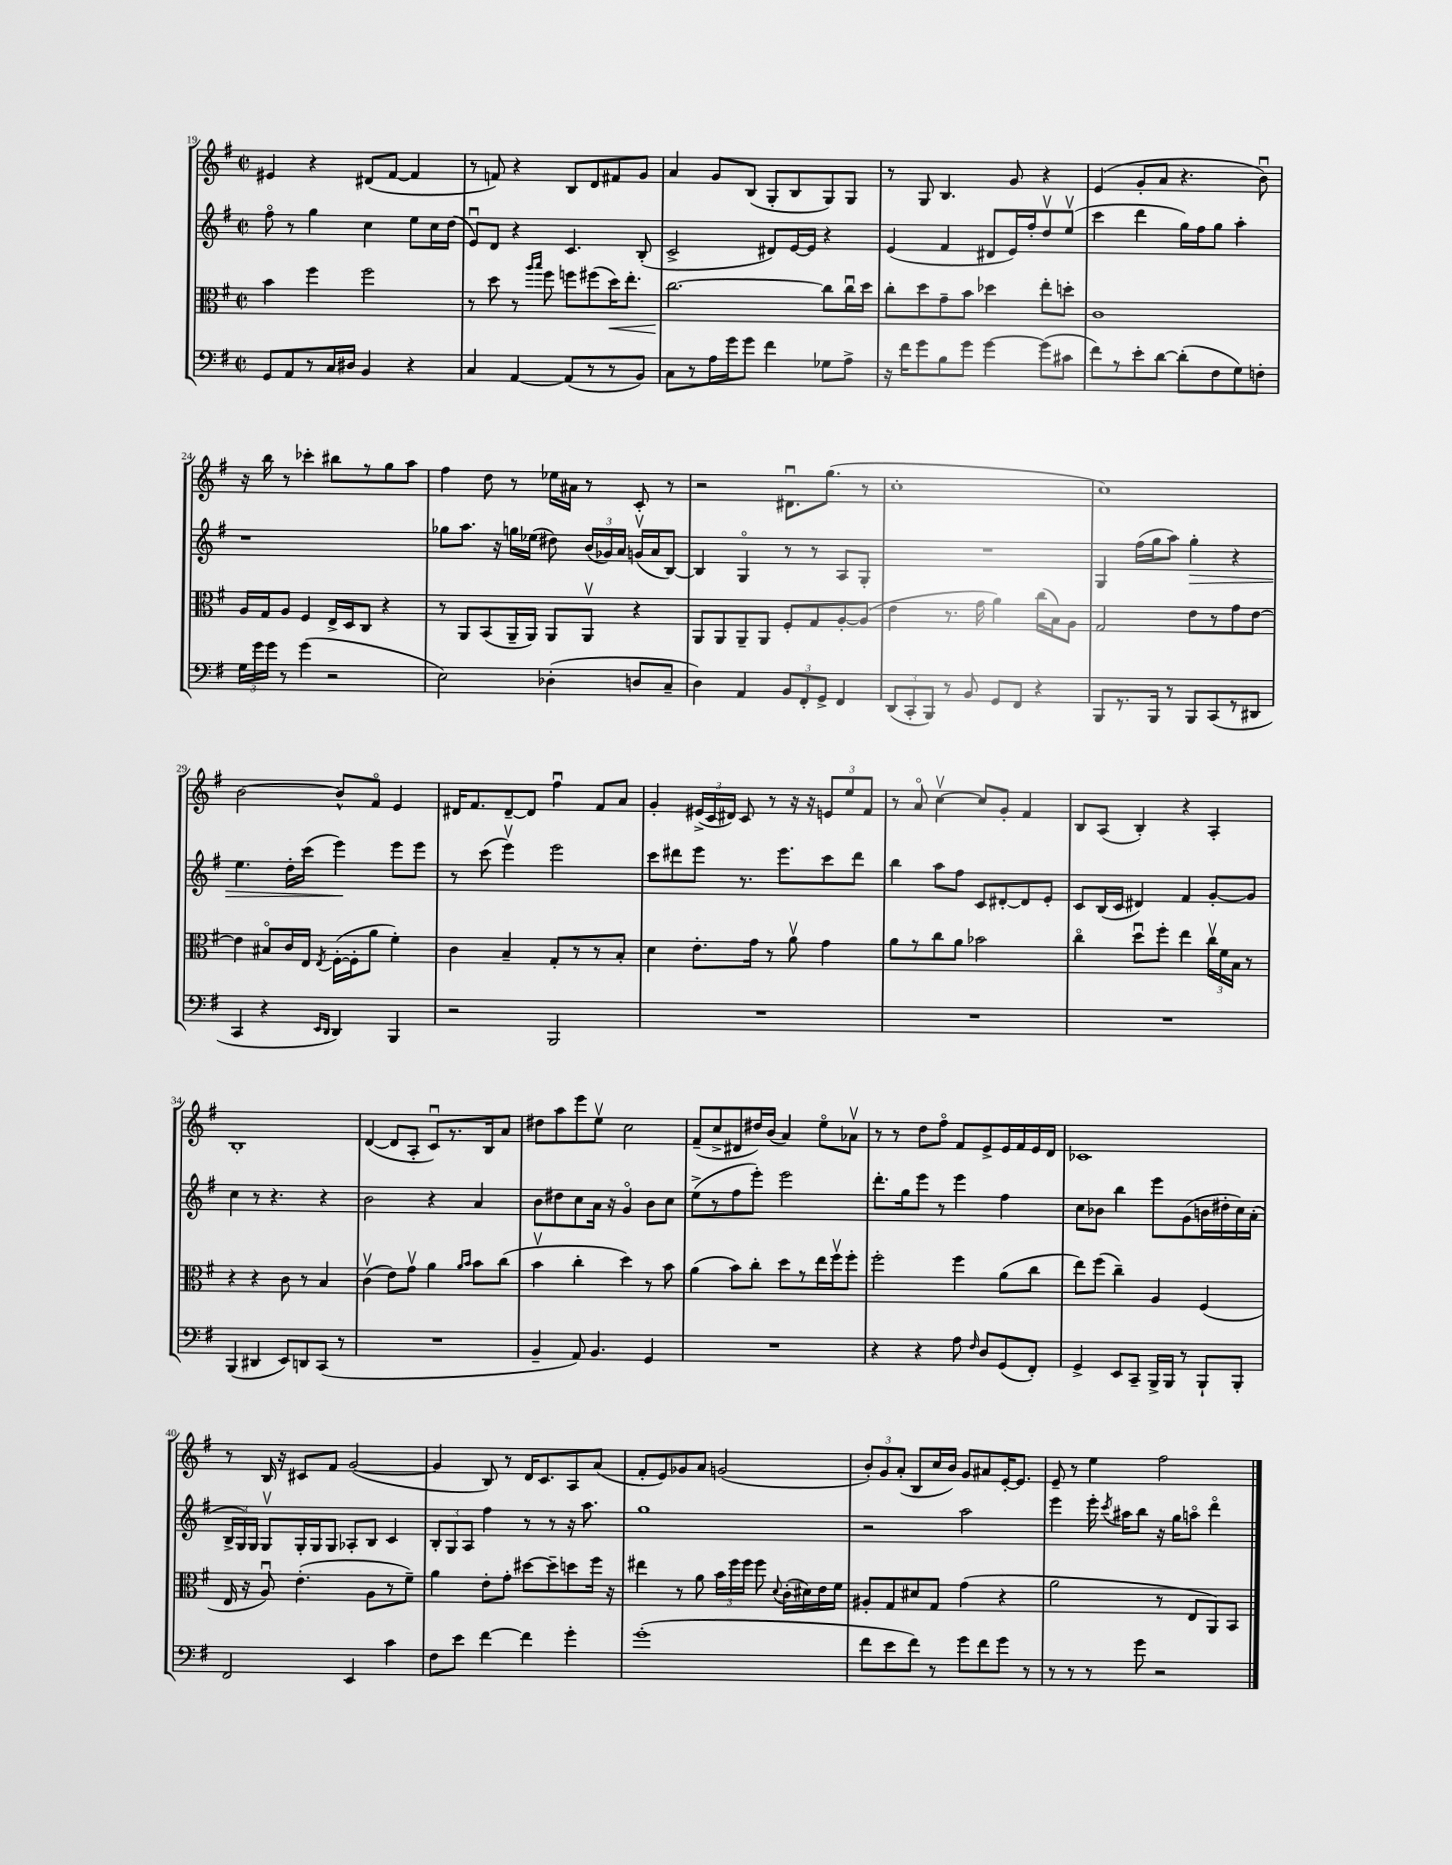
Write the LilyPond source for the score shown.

<<
\new StaffGroup <<
\new Staff = "s0" {
    \clef treble \key g \major \defaultTimeSignature \time 2/2
    \autoBeamOff eis'4 r4 dis'8[( fis'8]~ fis'4 |
    r8 f'8) r4 b8[ d'8 fis'8 g'8] |
    a'4 g'8[ b8]( g8[-. b8 g8) g8] |
    r8 g8 b4. g'8 r4 |
    e'4( g'8[-. a'8] r4. b'8\downbow) |
    r16 b''16 r8 ces'''4-. bis''8[ r8 g''8 a''8] |
    fis''4 d''8 r8 ees''16[ ais'16] r8 c'8-. r8 |
    r2 dis'8.[\downbow g''8.]( r8 |
    c''1-. |
    c''1) |
    b'2~ b'8[-^ fis'8]\flageolet e'4 |
    dis'16[ fis'8. dis'8~-- dis'8] fis''4\downbow fis'8[ a'8] |
    g'4-. \tuplet 3/2 { eis'16[->( c'16 dis'16]) } c'8 r8 r16 r16 \tuplet 3/2 { e'8[ e''8 fis'8] } |
    r8 a'8\flageolet c''4~\upbow c''8[ g'8]-. fis'4 |
    b8[ a8]( b4-.) r4 a4-. |
    b1-. |
    d'4~( d'8[ a8]-. c'8[\downbow) r8. b16 a'8] |
    dis''8[ a''8 e'''8 e''8]\upbow c''2 |
    fis'8[--( c''8-> dis'8 dis''16) b'16]( a'4) e''8[\flageolet aes'8]\upbow |
    r8 r8 d''8[ fis''8]\flageolet fis'8[ e'8-> e'16 fis'16 e'16 d'16] |
    ces'1 |
    r8 b16 r16 cis'8[ fis'8] g'2~( |
    g'4 b8) r8 d'16[ c'8. a8 a'8]( |
    fis'8[-. e'8) ges'8 a'8] g'2( |
    \tuplet 3/2 { b'8[-.) g'8 a'8]-.( } b8[ c''16 b'16]) g'8[ ais'8 e'16~-. e'8.] |
    e'8-- r8 e''4 fis''2 \bar "|." |
}
\new Staff = "s1" {
    \clef treble \key g \major \defaultTimeSignature \time 2/2
    \autoBeamOff fis''8\flageolet r8 g''4 c''4 e''8[ c''16 d''16]( |
    e'8[\downbow) d'8] r4 c'4. b8-.( |
    c'2-> dis'8[) e'16~ e'16] r4 |
    e'4( fis'4 dis'8[ e'16) fis''16-. d''8\upbow e''8]\upbow( |
    c'''4 d'''4 g''16[) fis''16 g''8] a''4-. |
    r1 |
    ges''8[ a''8.] r16 g''16[ ees''16]( dis''8) \tuplet 3/2 { b'16[( ges'16) a'16] } g'16[\upbow( a'16 b8]~) |
    b4 g4\flageolet r8 r8 a8[ g8]-. |
    R1 |
    g4 fis''16[( g''16 a''8]) g''4-.\> r4 |
    e''4. d''16[-. c'''16]( e'''4\!) e'''8[ e'''8] |
    r8 c'''8( e'''4\upbow) e'''2 |
    c'''8[ dis'''8 e'''8] r8. e'''8.[ c'''8 dis'''8] |
    b''4 a''8[ fis''8] c'8[ dis'8~-. dis'8 e'8]-. |
    c'8[ b16( c'16] dis'4) fis'4 g'8[~-. g'8] |
    c''4 r8 r4. r4 |
    b'2 r4 a'4 |
    b'8[ dis''8 c''8 a'16] r16 g'4\flageolet b'8[ c''8] |
    e''8[->( r8 fis''8 e'''8]-.) e'''2 |
    d'''8.[-. g''16 e'''8] r8 e'''4 fis''4 |
    c''8[ bes'8] b''4 e'''8[ g'8( b'16 dis''16-. c''16) a'16]-.( |
    \tuplet 3/2 { b16[-> g16) g16] } g8[\upbow g16-. g16 g8] aes8[-. b8] c'4 |
    \tuplet 3/2 { b8[-. g8 a8] } fis''4 r8 r8 r16 a''8. |
    g''1 |
    r2 a''2 |
    e'''4 e'''16-. \acciaccatura { c'''8 } ais''16[ b''8] r16 g''16[ a''8]\flageolet d'''4\flageolet \bar "|." |
}
\new Staff = "s2" {
    \clef alto \key g \major \defaultTimeSignature \time 2/2
    \autoBeamOff b'4 fis''4 fis''2 |
    r8 d''8 r8 \grace { a''16[ b''16] } fis''8 f''8[ fis''8( d''16\<) e''8.]-. |
    c''2.~\! c''8[ c''16\downbow d''16] |
    c''8[-. d''8 g'8-- b'8] des''4 e''8[-. d''8]-. |
    c'1 |
    a16[ g16 a8] fis4 e16[-> d16 c8] r4 |
    r8 a,8[ b,8( a,16-- a,16]) a,8[ a,8]\upbow r4 |
    a,8[ a,8 a,8-- a,8] fis8[-. g8 a8~-. a8]( |
    e'4 r8. g'16 a'4) c''16[( b16) a8] |
    g2 e'8[ r8 g'8 e'8]~ |
    e'4 bis8[\flageolet c'16 e16] \acciaccatura { e8 } fis16[~-.( fis16-. a'8] fis'4-.) |
    c'4 b4-- g8[-. r8 r8 b8]-. |
    d'4 e'8.[-. g'16] r8 a'8\upbow g'4 |
    a'8[ r8 c''8 a'8] bes'2 |
    c''4\flageolet d''8[\downbow fis''8]-. e''4 \tuplet 3/2 { c''16[\upbow fis'16 b16] } r8 |
    r4 r4 c'8 r8 b4 |
    c'4\upbow( e'8[) g'8]\upbow a'4 \grace { a'16[ b'16] } b'8[ c''8]( |
    b'4\upbow c''4-. d''4) r8 b'8 |
    a'4( b'8[) c''8]-. d''8[ r8 e''16 fis''16\upbow fis''8]-. |
    fis''2-. fis''4 a'8[( c''8] |
    e''8[) fis''8]( c''4--) a4 fis4( |
    e16 r16 a8\downbow) e'4.-.( a8[ r8 fis'8]--) |
    a'4 e'8[-. g'8]-. dis''8[~ dis''8-- d''8 fis''16] r16 |
    eis''4 r8 a'8 \tuplet 3/2 { b'16[ fis''16 fis''16] } fis''8 \appoggiatura { d'8 } c'16[-.( dis'16) e'16 fis'16] |
    ais8[-. g8 dis'8 g8] g'4( r4 |
    a'2 r8 e8[ a,8) b,8] \bar "|." |
}
\new Staff = "s3" {
    \clef bass \key g \major \defaultTimeSignature \time 2/2
    \autoBeamOff g,8[ a,8 r8 c16 dis16] b,4 r4 |
    c4 a,4~ a,8[( r8 r8 b,8]) |
    c8[ r8 a16 g'16 g'8] fis'4 ges8[ a8]-> |
    r16 fis'16[ g'8 b8 g'8] g'4~ g'8[( cis'8] |
    fis'8[) r8 e'8-. d'8]~ d'8[-.( fis8 g8) f8]-. |
    \tuplet 3/2 { g16[ g'16 g'16] } r8 g'4( r2 |
    e2) des4-.( d8[ c8]-- |
    d4) a,4 \tuplet 3/2 { b,8[ fis,8-. g,8]-> } fis,4 |
    \tuplet 3/2 { d,8[( c,8-. b,,8]) } r8 b,8 g,8[ fis,8] r4 |
    b,,8[ r8. b,,16] r8 b,,8[ c,8( r8 dis,8] |
    c,4 r4 \grace { e,16[ d,16] } d,4) b,,4 |
    r2 b,,2 |
    R1 |
    R1 |
    R1 |
    b,,4( dis,4 e,8[) d,8 c,8]( r8 |
    R1 |
    b,4-- a,8) b,4. g,4 |
    R1 |
    r4 r4 a8 \grace { fis16 } d8[ g,8( fis,8]-.) |
    g,4-> e,8[ c,8]-- b,,16[-> b,,16] r8 b,,8[-! b,,8]-. |
    fis,2 e,4 c'4 |
    fis8[ e'8] fis'4~ fis'4 g'4-. |
    g'1-.( |
    fis'8[ e'8 fis'8]) r8 g'8[ fis'8 g'8] r8 |
    r8 r8 r8 g'8 r2 \bar "|." |
}
>>
>>
\layout { \context { \Score currentBarNumber = #19 } }
